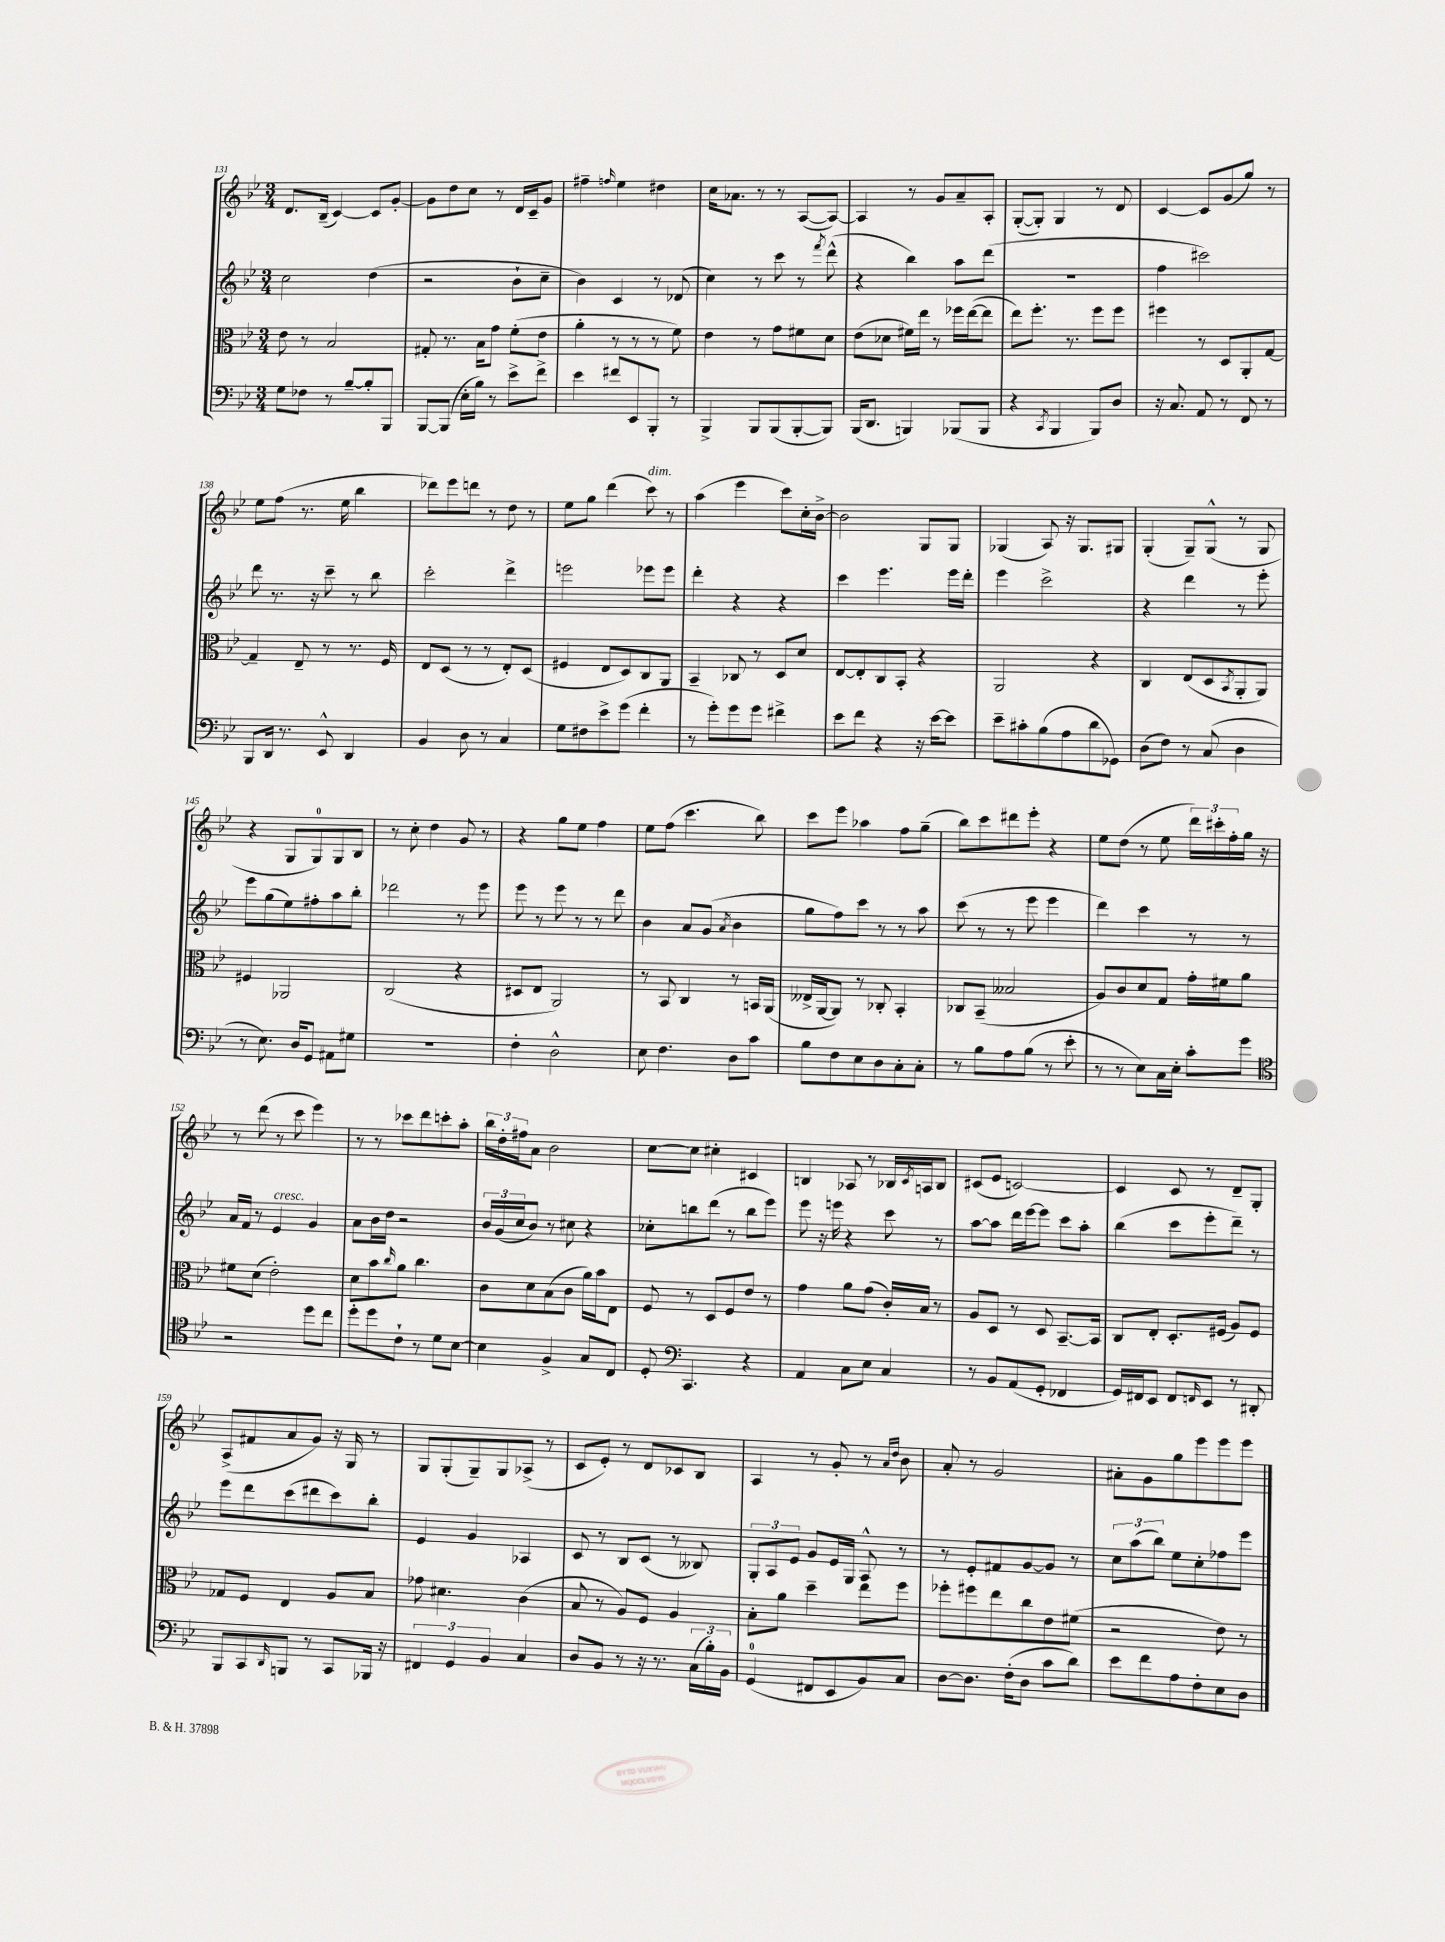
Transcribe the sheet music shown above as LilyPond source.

<<
\new StaffGroup <<
\new Staff = "s0" {
    \clef treble \key bes \major \numericTimeSignature \time 3/4
    d'8. bes16--( c'4~) c'8 g'8~-. |
    g'8 d''8 c''8 r8 d'16 c'16-- g'8 |
    fis''4-- \grace { f''16 } ees''4 dis''4 |
    c''16 aes'8. r8 r8 a8~( a8~) |
    a4 r8 g'8 a'8-- a8-. |
    g8~-.( g8-.) g4 r8 d'8 |
    c'4~ c'8 g'8( g''8) r8 |
    ees''8 f''8( r8. ees''16 bes''4 |
    des'''8) ees'''8 d'''8 r8 d''8 r8 |
    ees''8 g''8 d'''4( c'''8^\markup { \italic "dim." }) r8 |
    a''4( ees'''4 c'''8) c''16-. bes'16~-> |
    bes'2 g8 g8 |
    ges4( a8) r16 ges8. gis8 |
    g4-.( g8--) g8-^( r8 g8 |
    r4 g8 g8-0) g8 bes8 |
    r8 c''8-. d''4 g'8 r8 |
    r4 g''8 ees''8 f''4 |
    ees''8 f''8( c'''4. bes''8) |
    c'''8 ees'''8 aes''4 f''8 g''8--( |
    bes''8) c'''8 dis'''8 ees'''8-. r4 |
    ees''8 d''8( r8 ees''8 \tuplet 3/2 { d'''16) cis'''16-. f''16-. } g''16 r16 |
    r8 d'''8( r8 c'''8 ees'''4) |
    r8 r8 ces'''8 d'''8 c'''8-. a''8-. |
    \tuplet 3/2 { bes''16 d''16-. fis''16 } a'8 bes'2 |
    c''8~ c''8 cis''4-. cis'4 |
    b4 aes8 r8 bes16 \acciaccatura { c'8 } a16 bes8 |
    cis'8( ees'8 c'2~) |
    c'4 c'8 r8 d'8-- g8-. |
    a8->( fis'8 a'8 g'8) r16 g16 r8 |
    g8 g8-.( g8--) g8 aes8->( r8 |
    c'8 ees'8-.) r8 d'8 ces'8 bes8 |
    a4 r8 g'8-. r8 \grace { a'16 d''16 } bes'8 |
    a'8-. r8 g'2 |
    ais'8-. g'8 g''8 ees'''8 ees'''8 ees'''8 \bar "|." |
}
\new Staff = "s1" {
    \clef treble \key bes \major \numericTimeSignature \time 3/4
    c''2 d''4( |
    r2 bes'8-! c''8-- |
    bes'4) c'4 r8 des'8( |
    c''4) r8 c'''8 r8 \acciaccatura { f'''8 } d'''8-^( |
    r4 bes''4) a''8 d'''8( |
    R2. |
    f''4 cis'''2) |
    d'''8 r8. r16 c'''8-- r8 bes''8 |
    c'''2-. d'''4-> |
    e'''2 ees'''8 ees'''8 |
    d'''4-. r4 r4 |
    c'''4 ees'''4. ees'''16 d'''16-. |
    ees'''4 c'''2-> |
    r4 d'''4 r8 ees'''8-. |
    ees'''8 g''8( ees''8) fis''8-. a''8 bes''8-. |
    des'''2 r8 ees'''8 |
    ees'''8 r8 ees'''8 r8 r8 d'''8 |
    bes'4 a'8 g'8( \acciaccatura { a'8 } bes'4 |
    g''8 f''8) c'''8 r8 r8 a''8 |
    c'''8( r8 r8 ees'''8 ees'''4 |
    d'''4) c'''4 r8 r8 |
    a'16 f'16 r8 ees'4^\markup { \italic "cresc." } g'4 |
    a'8 bes'16 d''16 r2 |
    \tuplet 3/2 { bes'16 g'16( c''16 } bes'8) r8 cis''8 r4 |
    ces''8-. b''8 d'''8( r8 b''8 ees'''8) |
    ees'''8 r16 e'''16 r4 c'''8 r8 |
    a''8~ a''8 d'''16 ees'''16~ ees'''8 c'''8 a''8-. |
    bes''4( c'''8 ees'''8-. d'''8--) r8 |
    ees'''8 d'''8 c'''8( dis'''8 c'''8) bes''8-. |
    ees'4 g'4 aes4 |
    c'8 r8 bes8 c'8( r8 beses8) |
    \tuplet 3/2 { g8-. a8 ees'8 } g'8 ees'16 g16 a8-^ r8 |
    r8 ees'8-. fis'8 g'8~ g'8 r8 |
    \tuplet 3/2 { c''8 a''8( bes''8) } ees''8 c''8-. fes''8 ees'''8 \bar "|." |
}
\new Staff = "s2" {
    \clef alto \key bes \major \numericTimeSignature \time 3/4
    ees'8 r8 bes2 |
    gis8-. r8. bes16 g'8 f'8-.( ees'8 |
    a'4-. r8 r8 r8 f'8) |
    ees'4 r8 g'8 fis'8 d'8 |
    ees'8( des'8 fis'16) ees''16 r8 fes''16 ees''16~( ees''8 |
    ees''8) f''8.-. r8. f''8 f''8 |
    fis''4 r8 d8 a,8-. g8~ |
    g4-- ees8-- r8 r8. f16 |
    ees8 d8( r8 r8 ees8-.) d8( |
    fis4 ees8 d8) c8 a,8 |
    bes,4-- ces8 r8 d8 d'8 |
    ees8~ ees8-. c8 bes,8-. r4 |
    a,2 r4 |
    c4 ees8( d8 \acciaccatura { bes,8 } a,8-. a,8) |
    fis4 aes,2 |
    c2( r4 |
    dis8 ees8 a,2) |
    r8 bes,8 c4 r8 b,16 a,16( |
    eeses16-> a,16~ a,8) r8 ces8-. bes,4-. |
    ces8 bes,8--( beses2 |
    a8) c'8 d'8 g8 g'16-. fis'16 a'8 |
    fis'8 d'8( ees'2-.) |
    d'8 bes'8 \grace { c''16 } a'8 c''4. |
    c'8 d'8 bes8( c'8 a'16) bes'16 ees8 |
    f8 r8 d8 f8 ees'8 r8 |
    g'4 a'8 g'8( c'16-.) bes16 r8 |
    a8 d8 r8 d8 bes,8.~-- bes,16 |
    c8 ees8-. d8.-. fis16( a8) fis8 |
    ges8 f8 ees4 a8 bes8 |
    ges'8 dis'4. c'4( |
    bes8 r8 a8) f8 a4 |
    bes8-. a'8 d''4-- ees''8 f''8 |
    fes''8-. fis''8 ees''8 c''8 ees'8 fis'8( |
    r2 ees'8) r8 \bar "|." |
}
\new Staff = "s3" {
    \clef bass \key bes \major \numericTimeSignature \time 3/4
    g8 fes8 r8 bes8~-- bes8-. bes,,8 |
    bes,,8~ bes,,8( ees16-. bes16) r8 ees'8-> f'8-> |
    ees'4 fis'8 ees,8 bes,,8-. r8 |
    bes,,4-> bes,,8 bes,,8( bes,,8~-. bes,,8) |
    bes,,16( d,8. b,,4) bes,,8( bes,,8 |
    r4 \acciaccatura { c,8 } bes,,4 bes,,8) d8 |
    r16 c8. a,8 r8 f,8 r8 |
    bes,,8 d,16 r8. ees,8-^ d,4 |
    bes,4 d8 r8 c4 |
    g8 fis8 ees'8-> g'8( f'4-. |
    r8 g'8-.) g'8 g'8 fis'4-> |
    ees'8 f'8 r4 r16 ees'16~ ees'8 |
    ees'8-- cis'8-. bes8( a8 d'8 ges,8) |
    d8( f8) r8 c8( d4 |
    r8 ees8.) d16 g,8 ais,8 gis8 |
    R2. |
    f4-. d2-^ |
    ees8 f4. d8 c'8 |
    bes8 f8 ees8 d8 c8-. c8-. |
    r8 bes8 a8 bes8( r8 ees'8-. |
    r8 r8 ees8) c16 ees16-. c'8-. g'8 |
    \clef tenor r2 d''8 c''8 |
    d''8-. d''8 c'8-! r8 d'8 bes8~ |
    bes4 f4-> g8 c8 |
    d8-. \clef bass c,4. r4 |
    a,4 c8 ees8 c4 |
    r8 bes,8 a,8( g,8-. fes,4 |
    g,16) fis,16 ees,8 fis,8 \grace { f,16 } ees,8 r8 dis,8-. |
    bes,,8 c,8 \grace { d,16 } b,,8 r8 c,8 bes,,16 r16 |
    \tuplet 3/2 { fis,4 g,4 bes,4 } c4 |
    d8 bes,8 r8 r16 r8. \tuplet 3/2 { c16( bes16-.) bes,16 } |
    g,4-0( fis,8 ees,8 bes,8) c8 |
    d8~ d8. f16-.( d8 c'8 d'8) |
    ees'8 f'8 a8 f8-. ees8 d8 \bar "|." |
}
>>
>>
\layout { \context { \Score currentBarNumber = #131 } }
